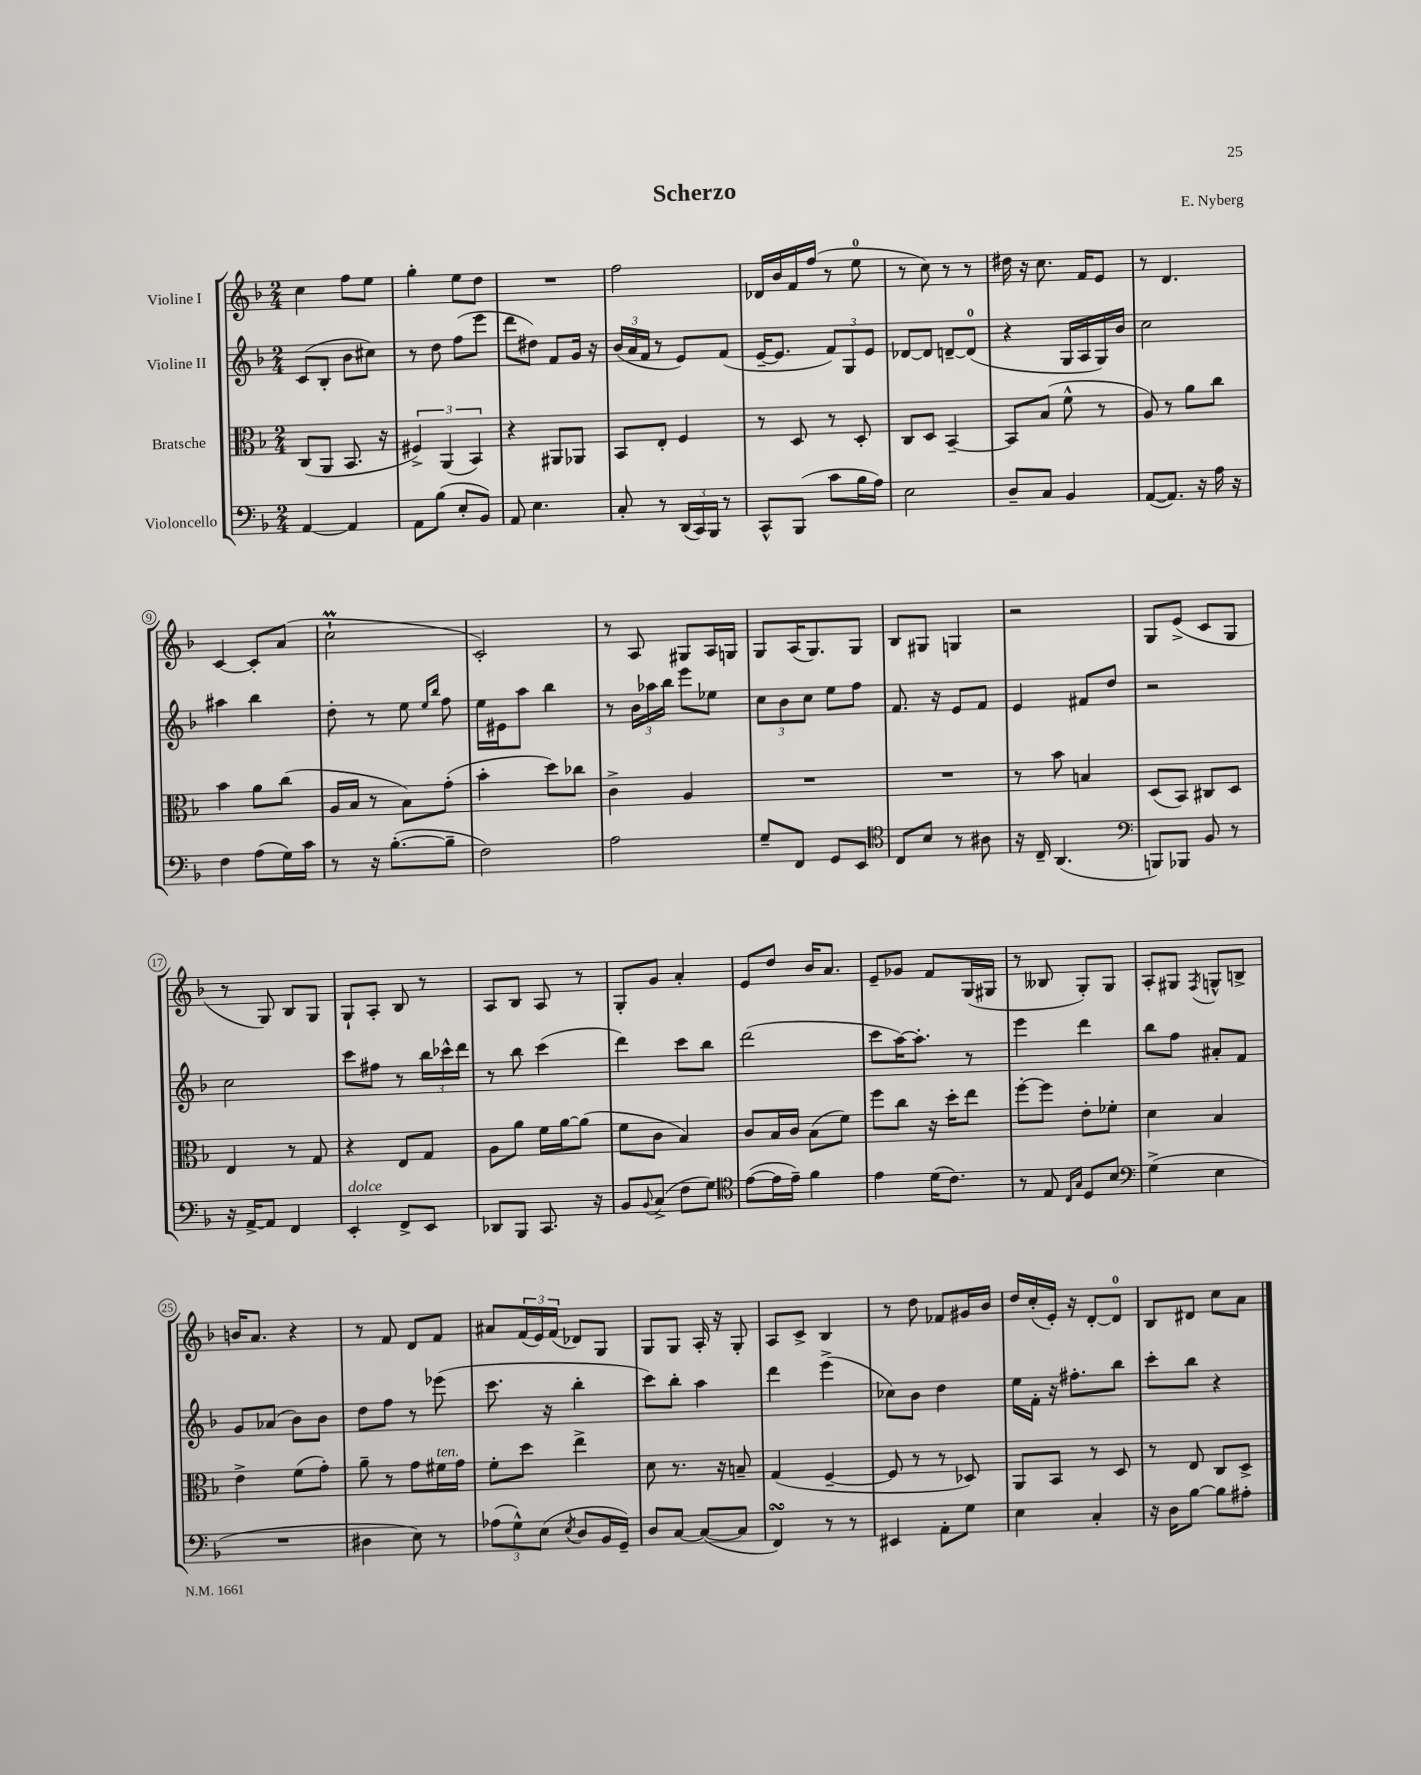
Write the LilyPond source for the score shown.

\header { title = "Scherzo" composer = "E. Nyberg" }
<<
\new StaffGroup <<
\new Staff = "s0" \with { instrumentName = "Violine I" } {
    \clef treble \key f \major \numericTimeSignature \time 2/4
    c''4 f''8 e''8 |
    g''4-. e''8 d''8 |
    R2 |
    f''2 |
    des'16 bes'16 f'16 f''16( r8 e''8-0 |
    r8 c''8) r8 r8 |
    dis''16 r16 c''8. f'16 e'8 |
    r8 d'4. |
    c'4~ c'8-. a'8( |
    c''2-!\prall |
    c'2-.) |
    r8 a8 gis8 a16 g16 |
    g8 a16( g8.) g8 |
    bes8 gis8 g4 |
    r2 |
    g8 e'8->( c'8 g8 |
    r8 g8) bes8 g8 |
    g8-! a8-. bes8 r8 |
    a8 bes8 a8 r8 |
    g8-. g'8 a'4-. |
    e'8 d''8 bes'16 a'8. |
    e'8-- ges'8 f'8 g16( gis16 |
    r8 beses8 g8-.) g8 |
    a8-. gis8 \acciaccatura { f8 } g8-^ b8-> |
    b'16 a'8. r4 |
    r8 f'8 d'8 f'8 |
    ais'8 \tuplet 3/2 { f'16( e'16) f'16( } des'8) g8 |
    g8 g8 a16-. r16 g8-. |
    a8 c'8-> bes4 |
    r8 d''8 fes'8 gis'16 bes'16 |
    d''16 c''16-.( e'16-.) r16 d'8~-. d'8-0 |
    bes8 dis'8 c''8 a'8 \bar "|." |
}
\new Staff = "s1" \with { instrumentName = "Violine II" } {
    \clef treble \key f \major \numericTimeSignature \time 2/4
    c'8( bes8-. bes'8 cis''8) |
    r8 d''8 f''8( e'''8 |
    d'''8 dis''8) f'8 g'16 r16 |
    \tuplet 3/2 { bes'16( a'16 f'16 } r8 e'8) f'8( |
    e'16~-- e'8. \tuplet 3/2 { f'8) g8 e'8 } |
    des'8~ des'8 d'8~-- d'8-0( |
    r4 g16 a16 g16) bes'16 |
    c''2 |
    ais''4 bes''4 |
    d''8-. r8 e''8 \grace { e''16 bes''16 } f''8 |
    e''16 eis'16 a''8 bes''4 |
    r8 \tuplet 3/2 { bes'16 aes''16 bes''16 } e'''8 ees''8 |
    \tuplet 3/2 { c''8 bes'8 c''8 } e''8 f''8 |
    f'8. r16 e'8 f'8 |
    e'4 fis'8 d''8 |
    r2 |
    c''2 |
    c'''8 fis''8 r8 \tuplet 3/2 { bes''16 ces'''16-^ d'''16 } |
    r8 bes''8 c'''4( |
    d'''4) c'''8 bes''8 |
    d'''2( |
    c'''8 a''16~) a''8.-. r8 |
    e'''4 d'''4 |
    bes''8 f''8 ais'8-. f'8 |
    g'8 aes'8( bes'8) bes'8 |
    d''8 f''8 r8 ees'''8( |
    c'''8. r16 bes''4-. |
    c'''8) bes''8-. a''4 |
    d'''4 e'''4->( |
    ces''8) bes'8 d''4 |
    e''16 f'16-. r16 fis''8.-. bes''8 |
    c'''8-. bes''8 r4 \bar "|." |
}
\new Staff = "s2" \with { instrumentName = "Bratsche" } {
    \clef alto \key f \major \numericTimeSignature \time 2/4
    c8( a,8 bes,8. r16 |
    \tuplet 3/2 { fis4->) a,4( bes,4) } |
    r4 ais,8 aes,8 |
    bes,8 e8-. f4 |
    r8 d8 r8 d8-. |
    c8 d8 bes,4~-- |
    bes,8 bes8( f'8-^ r8 |
    a8) r8 a'8 c''8 |
    bes'4 a'8 c''8( |
    a16 bes16 r8 bes8) g'8-.( |
    bes'4-. d''8) ces''8 |
    c'4-> a4 |
    R2 |
    R2 |
    r8 bes'8 b4 |
    d8( bes,8) cis8 d8 |
    e4 r8 g8 |
    r4 e8 g8 |
    a8 a'8 f'16 a'16~ a'8( |
    f'8 c'8 bes4) |
    c'8 bes16 c'16 bes8( f'8) |
    f''8 c''8 r16 d''16-. e''8 |
    f''8~-. f''8 e'8-. fes'8-. |
    d'4 bes4 |
    e'4-> f'8( g'8-.) |
    a'8-- r8 g'8 fis'16^\markup { \italic "ten." } g'16 |
    f'8-. d''8 e''4-> |
    d'8 r8. r16 b8-- |
    g4( f4~-- |
    f8 r8 r8 des8) |
    a,8 bes,8 r8 d8 |
    r8 e8 c8 d8-> \bar "|." |
}
\new Staff = "s3" \with { instrumentName = "Violoncello" } {
    \clef bass \key f \major \numericTimeSignature \time 2/4
    a,4~ a,4 |
    a,8 bes8( e8-. bes,8) |
    a,8 e4. |
    c8-. r8 \tuplet 3/2 { d,16( c,16) bes,,16 } r8 |
    c,8-^ bes,,8( c'8 bes16 a16) |
    e2 |
    d8-- c8 bes,4 |
    a,8~( a,8.) r16 a16 r16 |
    f4 a8( g16) c'16 |
    r8 r16 bes8.~-.( bes8-- |
    f2) |
    a2 |
    g8-- f,8 g,8 e,8 |
    \clef tenor c8 bes8 r8 ais8 |
    r16 c16-- a,4.( |
    \clef bass b,,8) bes,,8 bes,8 r8 |
    r16 a,16~-> a,8 f,4 |
    e,4-.^\markup { \italic "dolce" } f,8-> e,8 |
    des,8 bes,,8 c,8. r16 |
    bes,8 \appoggiatura { bes,8 } c8->( f8 g8) |
    \clef tenor e'8~( e'16 e'16--) f'4 |
    e'4 d'16( c'8.) |
    r8 e8 \grace { c16 g16 } d8 bes8 |
    \clef bass g4->( e4 |
    R2 |
    dis4 e8) r8 |
    \tuplet 3/2 { aes8( g8-^) e8( } \acciaccatura { e8 } d8 bes,16 g,16--) |
    d8 c8~ c8~( c8 |
    f,4\turn) r8 r8 |
    eis,4 a,8-. g8 |
    e4 c4-. |
    r16 d16 bes8~ bes8 ais8-. \bar "|." |
}
>>
>>
\layout { \context { \Score \override BarNumber.stencil = #(make-stencil-circler 0.1 0.3 ly:text-interface::print) } }
